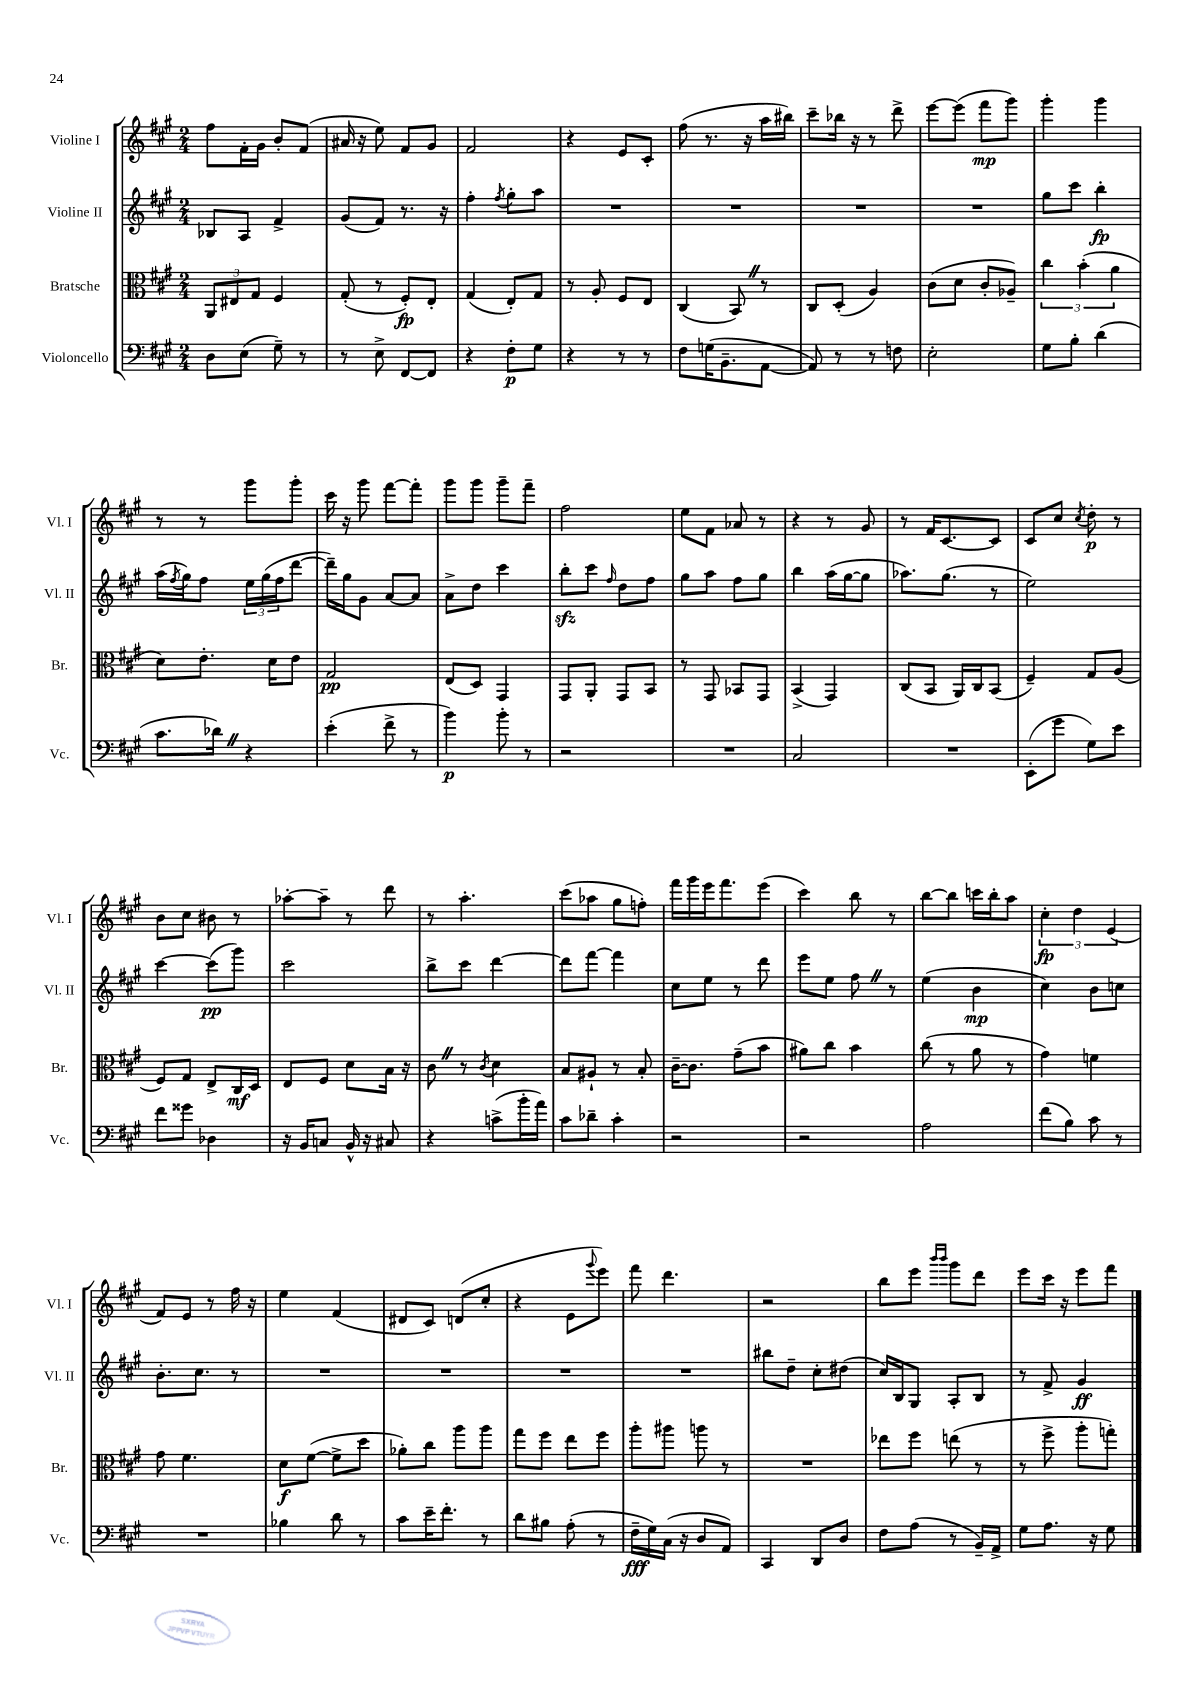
<<
\new StaffGroup <<
\new Staff = "s0" \with { instrumentName = "Violine I" shortInstrumentName = "Vl. I" } {
    \clef treble \key a \major \numericTimeSignature \time 2/4
    fis''8 fis'16-. gis'16 b'8-. fis'8( |
    ais'16 r16 e''8) fis'8 gis'8 |
    fis'2 |
    r4 e'8 cis'8-. |
    fis''8( r8. r16 a''16 bis''16) |
    cis'''8-- bes''16 r16 r8 d'''8-> |
    e'''8~ e'''8( fis'''8\mp gis'''8) |
    gis'''4-. gis'''4 |
    r8 r8 gis'''8 gis'''8-. |
    cis'''16 r16 gis'''8 fis'''8~ fis'''8-. |
    gis'''8 gis'''8 gis'''8-- fis'''8-- |
    fis''2 |
    e''8 fis'8 aes'8 r8 |
    r4 r8 gis'8 |
    r8 fis'16 cis'8.~ cis'8 |
    cis'8 cis''8 \acciaccatura { cis''8 } d''8-.\p r8 |
    b'8 cis''8 bis'8 r8 |
    aes''8~-. aes''8-- r8 d'''8 |
    r8 a''4.-. |
    cis'''8( aes''8 gis''8 f''8-.) |
    fis'''16 gis'''16 e'''16 fis'''8. e'''8( |
    cis'''4) b''8 r8 |
    b''8~ b''8 c'''16 b''16-. a''8 |
    \tuplet 3/2 { cis''4-.\fp d''4 e'4( } |
    fis'8) e'8 r8 fis''16 r16 |
    e''4 fis'4( |
    dis'8 cis'8) d'8( cis''8-. |
    r4 e'8 \appoggiatura { gis'''8 } e'''8) |
    fis'''8 d'''4. |
    r2 |
    b''8 e'''8 \grace { b'''16 b'''16 } gis'''8 d'''8 |
    e'''8 cis'''16 r16 e'''8 fis'''8 \bar "|." |
}
\new Staff = "s1" \with { instrumentName = "Violine II" shortInstrumentName = "Vl. II" } {
    \clef treble \key a \major \numericTimeSignature \time 2/4
    bes8 a8 fis'4-> |
    gis'8( fis'8) r8. r16 |
    fis''4-. \acciaccatura { fis''8 } gis''8-. a''8 |
    R2 |
    R2 |
    R2 |
    R2 |
    gis''8 cis'''8 b''4-.\fp |
    a''16( \acciaccatura { fis''8 } gis''16) fis''8 \tuplet 3/2 { e''16 gis''16( fis''16 } d'''8~ |
    d'''16--) gis''16 gis'8 a'8~ a'8 |
    a'8-> d''8 cis'''4 |
    b''8-.\sfz cis'''8 \grace { fis''16 } d''8 fis''8 |
    gis''8 a''8 fis''8 gis''8 |
    b''4 a''16( gis''16~ gis''8 |
    aes''8.) gis''8.( r8 |
    e''2) |
    cis'''4~ cis'''8\pp( gis'''8) |
    cis'''2 |
    b''8-> cis'''8 d'''4~ |
    d'''8 fis'''8~ fis'''4 |
    cis''8 e''8 r8 d'''8 |
    e'''8 e''8 fis''8 \once \override BreathingSign.text = \markup { \musicglyph "scripts.caesura.straight" } \breathe r8 |
    e''4( b'4\mp |
    cis''4) b'8 c''8 |
    b'8.-. cis''8. r8 |
    R2 |
    R2 |
    R2 |
    R2 |
    bis''8 d''8-- cis''8-. dis''8( |
    cis''16) b16 gis8 a8-. b8 |
    r8 fis'8-> gis'4\ff \bar "|." |
}
\new Staff = "s2" \with { instrumentName = "Bratsche" shortInstrumentName = "Br." } {
    \clef alto \key a \major \numericTimeSignature \time 2/4
    \tuplet 3/2 { a,8 eis8 gis8 } fis4 |
    gis8-.( r8 fis8-.\fp) e8-. |
    gis4( e8-.) gis8 |
    r8 a8-. fis8 e8 |
    cis4( b,8) \once \override BreathingSign.text = \markup { \musicglyph "scripts.caesura.straight" } \breathe r8 |
    cis8 d8-.( a4) |
    cis'8( d'8 cis'8-. aes8--) |
    \tuplet 3/2 { cis''4 b'4-.( a'4 } |
    d'8) e'8.-. d'16 e'8 |
    gis2\pp |
    e8( d8) gis,4 |
    gis,8 a,8-. gis,8 b,8 |
    r8 gis,8 bes,8 gis,8 |
    b,4->( gis,4) |
    cis8( b,8 a,16) cis16 b,8( |
    fis4--) gis8 a8( |
    fis8) gis8 e8-> cis16\mf d16 |
    e8 fis8 d'8 b16 r16 |
    cis'8 \once \override BreathingSign.text = \markup { \musicglyph "scripts.caesura.straight" } \breathe r8 \acciaccatura { cis'8 } d'4 |
    b8 ais8-! r8 b8-. |
    cis'16~-- cis'8. gis'8--( b'8 |
    ais'8) cis''8 b'4 |
    cis''8( r8 a'8 r8 |
    gis'4) f'4 |
    gis'8 fis'4. |
    d'8\f fis'8~( fis'8-> d''8 |
    aes'8-.) cis''8 a''8 a''8 |
    gis''8 fis''8 e''8 fis''8 |
    a''8-. ais''8 a''8 r8 |
    R2 |
    ees''8 fis''8 e''8( r8 |
    r8 fis''8-> a''8-. g''8-.) \bar "|." |
}
\new Staff = "s3" \with { instrumentName = "Violoncello" shortInstrumentName = "Vc." } {
    \clef bass \key a \major \numericTimeSignature \time 2/4
    d8 e8( gis8--) r8 |
    r8 e8-> fis,8~ fis,8 |
    r4 fis8-.\p gis8 |
    r4 r8 r8 |
    fis8 g16( b,8.-- a,8~ |
    a,8) r8 r8 f8 |
    e2-. |
    gis8 b8-. d'4( |
    cis'8. des'16) \once \override BreathingSign.text = \markup { \musicglyph "scripts.caesura.straight" } \breathe r4 |
    e'4-.( fis'8-> r8 |
    b'4\p) b'8-. r8 |
    r2 |
    R2 |
    cis2 |
    R2 |
    e,8-.( gis'8 gis8) e'8 |
    fis'8 gisis'8 des4 |
    r16 b,16 c8 b,16-^ r16 cis8 |
    r4 c'8->( b'16-. a'16) |
    cis'8 des'8-- cis'4-. |
    r2 |
    r2 |
    a2 |
    fis'8( b8) cis'8 r8 |
    R2 |
    bes4 d'8 r8 |
    cis'8 e'16-- fis'8.-. r8 |
    d'8 bis8 a8-.( r8 |
    fis16--\fff gis16) cis16( r16 d8 a,8) |
    cis,4 d,8 d8 |
    fis8 a8( r8 b,16--) a,16-> |
    gis8 a8. r16 gis8 \bar "|." |
}
>>
>>
\layout { \context { \Score \remove "Bar_number_engraver" } }
